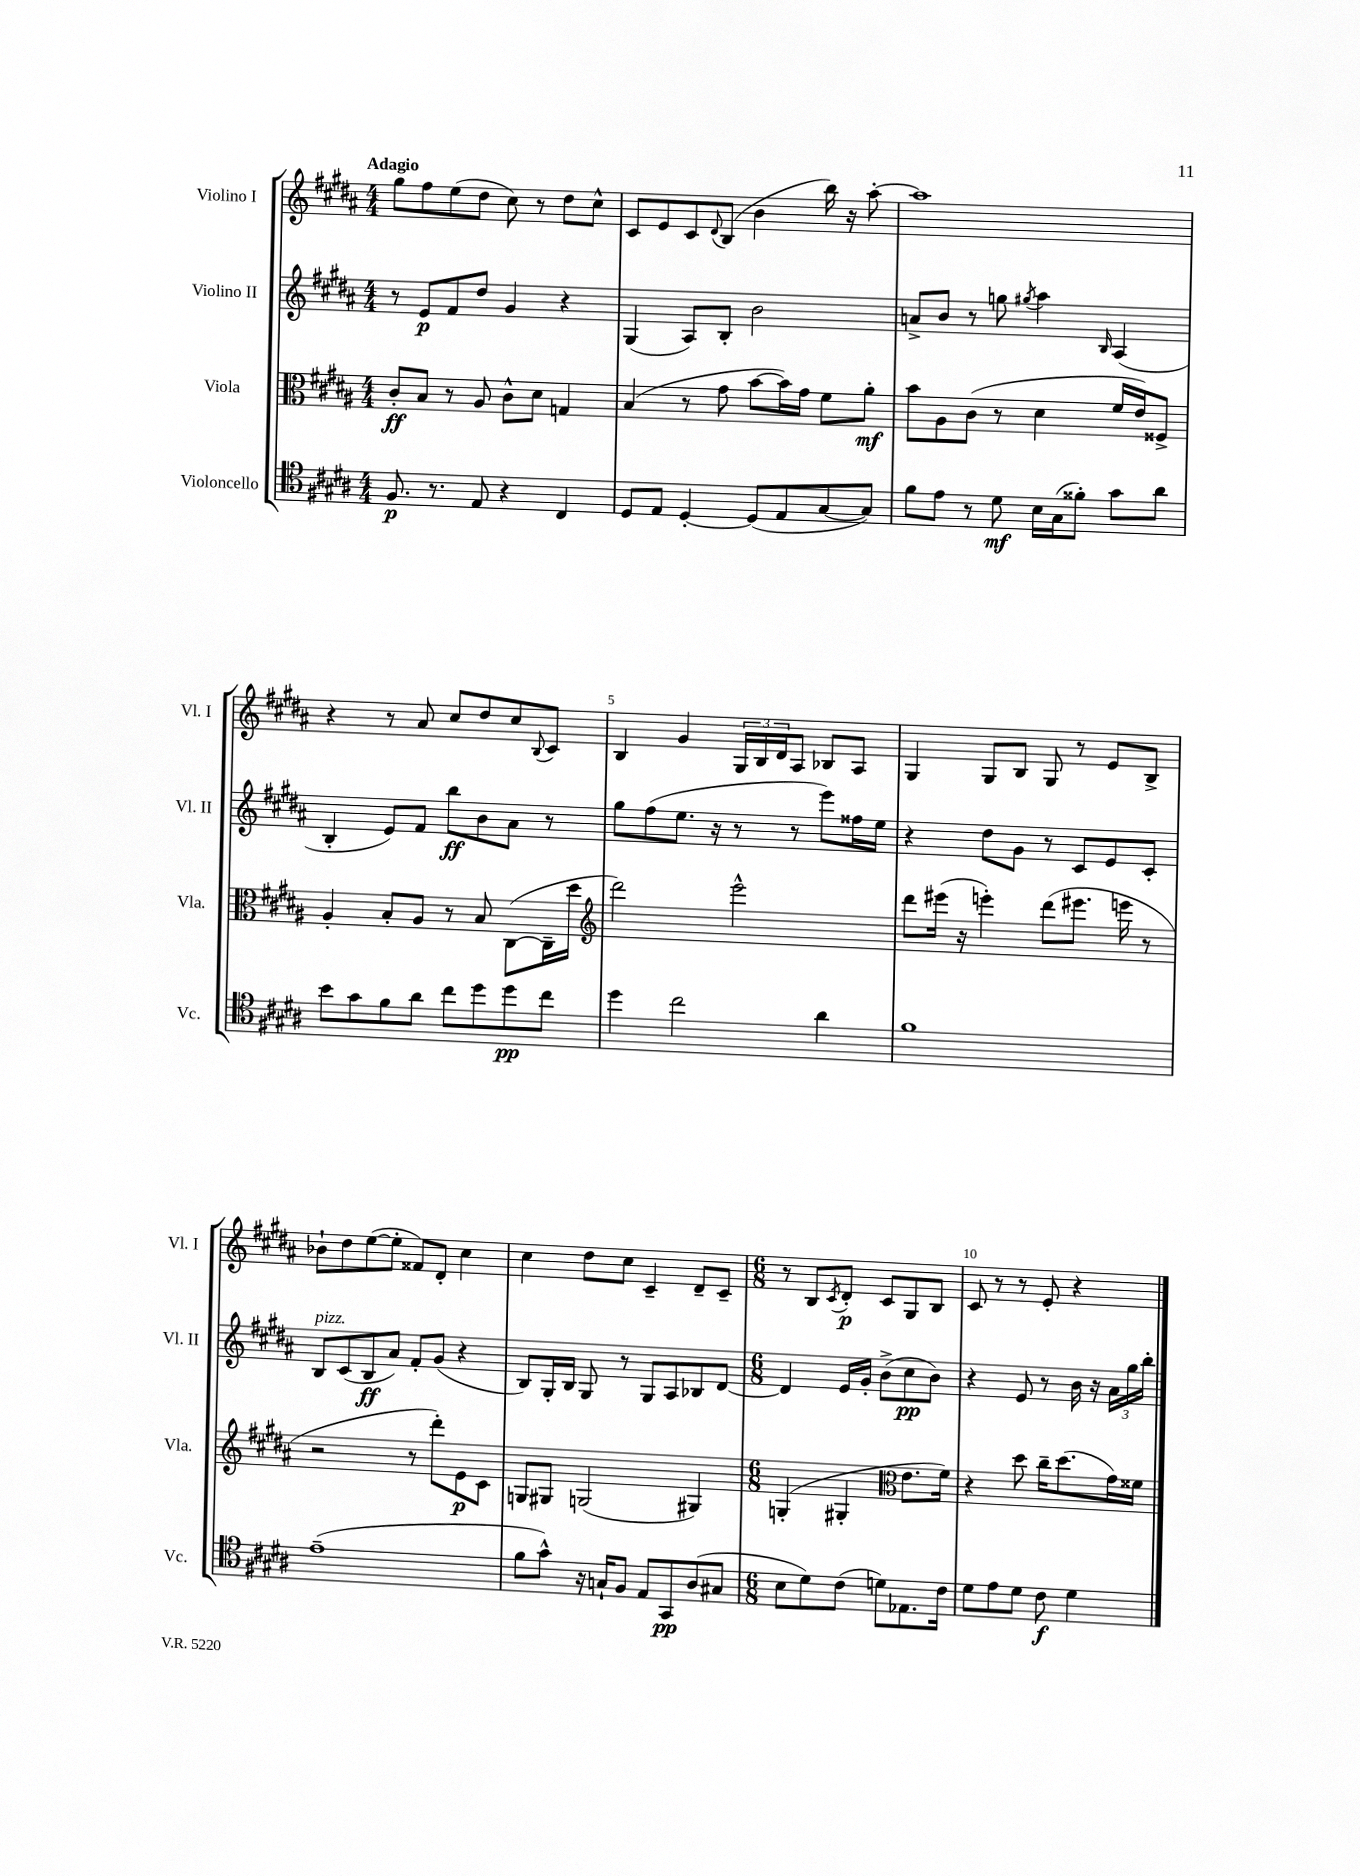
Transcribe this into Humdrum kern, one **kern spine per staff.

**kern	**kern	**kern	**kern
*staff4	*staff3	*staff2	*staff1
*clefC4	*clefC3	*clefG2	*clefG2
*k[f#c#g#d#a#]	*k[f#c#g#d#a#]	*k[f#c#g#d#a#]	*k[f#c#g#d#a#]
*M4/4	*M4/4	*M4/4	*M4/4
8.F#/	8c#'/L	8r	8gg#\L
.	8B/J	8e/L	8ff#\
8.r	.	.	.
.	8r	8f#/	(8ee\
8E/	8A#/	8dd#/J	8dd#\J
4r	8c#^^\L	4g#/	8cc#\)
.	8d#\J	.	8r
4C#/	4G/	4r	8dd#\L
.	.	.	8cc#^^\J
=	=	=	=
8D#/L	(4B/	(4G#/	8c#/L
8E/J	.	.	8e/
[4D#'/	8r	8A#/L)	8c#/
.	.	.	8qqd#/
.	8g#\	8B'/J	(8B/J
(8D#/]L	[8b\L	2b\	4b\
8E/	16b\]L)	.	.
.	16g#\JJ	.	.
[8G#/	8f#\L	.	16bb\)
.	.	.	16r
8G#/]J)	8a#'\J	.	[8aa#'\
=	=	=	=
8f#\L	8b\L	8a^/L	1aa#]
8e\J	8A#\	8b/J	.
8r	(8c#\J	8r	.
8d#\	8r	8gg\	.
.	.	8qgg#/	.
16B\LL	4d#\	4aa#\	.
(16G#\J	.	.	.
8f##'\J)	.	.	.
.	.	16qqB/	.
8g#\L	16f#/LL	(4A#/	.
.	16e/J)	.	.
8a#\J	8F##^/J	.	.
=	=	=	=
8b\L	4A#'/	4B'/	4r
8g#\	.	.	.
8f#\	8B'/L	8e/L)	8r
8a#\J	8A#/J	8f#/J	8a#/
8cc#\L	8r	8bb\L	8cc#/L
8dd#\	8B/	8b\	8dd#/
8dd#\	([8C#\L	8a#\J	8cc#/
.	.	.	8qqB/
8cc#\J	16C#~\]L	8r	8c#/J
.	16dd#\JJ	.	.
=	=	=	=
*	*clefG2	*	*
4dd#\	2ddd#\)	8gg#\L	4B/
.	.	(8ff#\	.
2cc#\	.	8.ee\J	4g#/
.	.	16r	.
.	2eee^^\	8r	24G#/LL
.	.	.	24B/
.	.	.	24d#/J
.	.	8r	8A#/J
4a#\	.	8eee\L)	8B-/L
.	.	16ff##\L	8A#/J
.	.	16ee\JJ	.
=	=	=	=
1f#	8ddd#\L	4r	4G#/
.	(16eee#\Jk	.	.
.	16r	.	.
.	4eee'\)	8dd#\L	8G#/L
.	.	8g#\J	8B/J
.	(8ddd#\L	8r	8G#/
.	8.eee#\J	8c#/L	8r
.	.	8e/	8e/L
.	16eee\	.	.
.	8r	8c#'/J	8B^/J
=	=	=	=
(1e~	2r	8B/L	8b-`\L
.	.	(8c#/	8dd#\
.	.	8B/	([8ee\
.	.	8a#/J)	8ee'\]J
.	8r	8f#'/L	8f##/L)
.	8ddd#'\L)	(8g#/J	8d#'/J
.	8e\	4r	4cc#\
.	8c#\J	.	.
=	=	=	=
8f#\L	8G/L	8B/L)	4cc#\
8g#^^\J)	8G#/J	16G#'/L	.
.	.	16B/JJ	.
16r	(2G/	8G#/	8dd#\L
16G`/LK	.	.	.
8F#/J	.	8r	8cc#\J
8E/L	.	8G#/L	4c#~/
8GG#/	.	8A#/	.
(8A#/	4G#/)	8B-/	8d#~/L
8G#/J	.	[8d#/J	8c#~/J
=	=	=	=
*M6/8	*M6/8	*M6/8	*M6/8
8B\L	(4G'/	4d#/]	8r
8d#\)	.	.	8B/L
.	.	.	8qc#/
(8c#\J	4G#'/	16e/LL	8d#'/J
.	.	16g#'/JJ	.
8d\L)	.	(8b^\L	8c#/L
*	*clefC3	*	*
8.E-\	8.e\L	8cc#\	8G#/
.	.	8b\J)	8B/J
16c#\Jk	16f#\Jk)	.	.
=	=	=	=
8d#\L	4r	4r	8c#/
8e\	.	.	8r
8d#\J	8dd#\	8e/	8r
8c#\	16cc#~\LK	8r	8e'/
.	(8.dd#\	.	.
4d#\	.	16b\	4r
.	.	16r	.
.	16g#\L)	24a#\LL	.
.	.	24gg#\	.
.	16f##\JJ	.	.
.	.	24bb'\JJ	.
==	==	==	==
*-	*-	*-	*-
